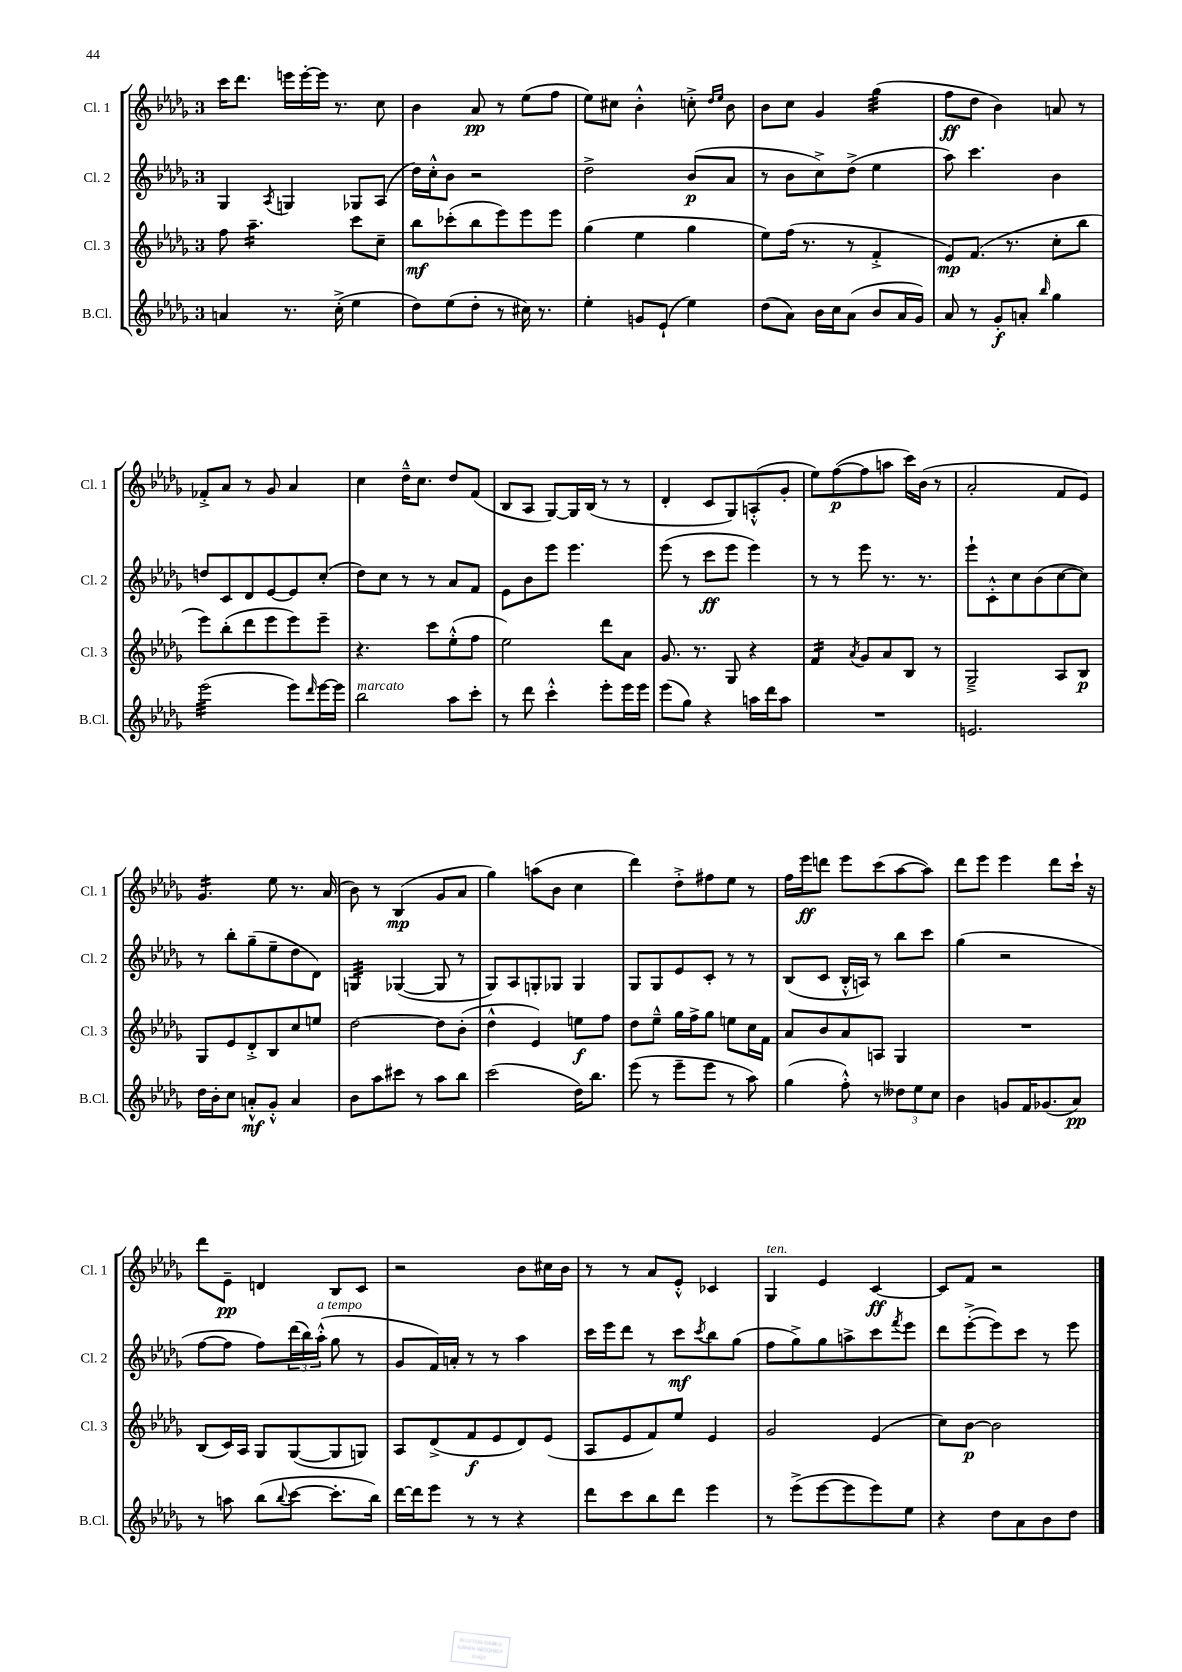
<<
\new StaffGroup <<
\new Staff = "s0" \with { instrumentName = "Cl. 1" shortInstrumentName = "Cl. 1" } {
    \clef treble \key des \major \once \override Staff.TimeSignature.style = #'single-digit \time 3/4
    c'''16 des'''8. e'''16 e'''16~-. e'''16 r8. c''8 |
    bes'4 aes'8\pp r8 ees''8( f''8 |
    ees''8) cis''8 bes'4-.-^ c''8-.-> \grace { des''16 ees''16 } bes'8 |
    bes'8 c''8 ges'4 ges''4:32( |
    f''8\ff des''8 bes'4) a'8 r8 |
    fes'8-.-> aes'8 r8 ges'8 aes'4 |
    c''4 des''16---^ c''8. des''8 f'8( |
    bes8 aes8 ges8~) ges16 bes16( r8 r8 |
    des'4-. c'8 ges8) a8-.-^( ges'8-. |
    ees''8) f''8~\p( f''8 a''8 c'''16) bes'16( r8 |
    aes'2-. f'8 ees'8) |
    ges'4.:16 ees''8 r8. aes'16( |
    bes'8) r8 bes4\mp( ges'8 aes'8 |
    ges''4) a''8( bes'8 c''4 |
    des'''4) des''8-.-> fis''8 ees''8 r8 |
    f''16 ees'''16\ff d'''8 ees'''8 c'''8( aes''8~ aes''8) |
    des'''8 ees'''8 ees'''4 des'''8 c'''16-! r16 |
    des'''8 ees'8--\pp d'4 bes8 c'8 |
    r2 bes'8 cis''16 bes'16 |
    r8 r8 aes'8 ees'8-.-^ ces'4 |
    ges4^\markup { \italic "ten." } ees'4 c'4~\ff |
    c'8 f'8 r2 \bar "|." |
}
\new Staff = "s1" \with { instrumentName = "Cl. 2" shortInstrumentName = "Cl. 2" } {
    \clef treble \key des \major \once \override Staff.TimeSignature.style = #'single-digit \time 3/4
    ges4 \acciaccatura { aes8 } g4 ges8 aes8( |
    des''16) c''16-.-^ bes'8 r2 |
    des''2-> bes'8\p( aes'8 |
    r8 bes'8 c''8->) des''8->( ees''4 |
    aes''8) c'''4. bes'4 |
    d''8 c'8 des'8 ees'8~ ees'8 c''8-.( |
    des''8) c''8 r8 r8 aes'8 f'8 |
    ees'8 bes'8 ees'''8 ees'''4. |
    ees'''8( r8 c'''8\ff ees'''8 ees'''4) |
    r8 r8 ees'''8 r8. r8. |
    ees'''8-! c'8-.-^ c''8 bes'8( c''8~ c''8) |
    r8 bes''8-. ges''8--( ees''8-- des''8 des'8) |
    g4:32 ges4~( ges8 r8 |
    ges8) aes8 g8-. ges8 ges4 |
    ges8 ges8 ees'8 c'8-. r8 r8 |
    bes8( c'8 bes16-.-^ a16) r8 bes''8 c'''8 |
    ges''4( r2 |
    f''8~ f''8 f''8) \tuplet 3/2 { des'''16( bes''16) aes''16-.-^^\markup { \italic "a tempo" }( } ges''8 r8 |
    ges'8 f'16) a'16-. r8 r8 aes''4 |
    c'''16 ees'''16 des'''8 r8 c'''8\mf \acciaccatura { c'''8 } bes''8 ges''8( |
    f''8 ges''8->) ges''8 a''8-> c'''8 \acciaccatura { f'''8 } ees'''8 |
    des'''8 ees'''8~-.->( ees'''8) c'''8 r8 ees'''8 \bar "|." |
}
\new Staff = "s2" \with { instrumentName = "Cl. 3" shortInstrumentName = "Cl. 3" } {
    \clef treble \key des \major \once \override Staff.TimeSignature.style = #'single-digit \time 3/4
    f''8 aes''4.:16-- c'''8 c''8-- |
    bes''8\mf ces'''8-.( bes''8 ees'''8) ees'''8 ees'''8 |
    ges''4( ees''4 ges''4 |
    ees''8) f''16( r8. r8 f'4-.-> |
    ees'8\mp) f'8.( r8. c''8-. bes''8 |
    ees'''8) bes''8-.( des'''8 ees'''8 ees'''8) ees'''8-- |
    r4. c'''8 ees''8-.-^( f''8 |
    ees''2) des'''8 aes'8 |
    ges'8. r8. ges8 r4 |
    f'4:16 \acciaccatura { aes'8 } ges'8 aes'8 bes8 r8 |
    ges2---> aes8 bes8\p |
    ges8 ees'8 des'8-.-> bes8 c''8 e''8 |
    des''2~ des''8 bes'8-.( |
    des''4-^ ees'4) e''8\f f''8 |
    des''8 ees''8---^ ges''16 f''16-> ges''8 e''8 c''16 f'16 |
    aes'8 bes'8 aes'8 a8 ges4 |
    R2. |
    bes8( c'16) aes16 ges8 ges8~( ges8 g8) |
    aes8 des'8->( f'8\f ees'8 des'8) ees'8( |
    aes8 ees'8 f'8) ees''8 ees'4 |
    ges'2 ees'4( |
    c''8) bes'8~\p bes'2 \bar "|." |
}
\new Staff = "s3" \with { instrumentName = "B.Cl." shortInstrumentName = "B.Cl." } {
    \clef treble \key des \major \once \override Staff.TimeSignature.style = #'single-digit \time 3/4
    a'4 r8. c''16-.->( ees''4 |
    des''8) ees''8( des''8-. r8 cis''16) r8. |
    ees''4-. g'8 ees'8-!( ees''4) |
    des''8( aes'8) bes'16 c''16 aes'8( bes'8 aes'16 ges'16) |
    aes'8 r8 ges'8-.\f a'8-. \grace { bes''16 } ges''4 |
    ees'''2:32( ees'''8) \grace { des'''16 } ees'''16~ ees'''16 |
    bes''2^\markup { \italic "marcato" } aes''8 c'''8-. |
    r8 des'''8 c'''4-.-^ ees'''8-. ees'''16 ees'''16 |
    ees'''8( ges''8) r4 a''16 des'''16 a''8 |
    R2. |
    e'2. |
    des''16 bes'16-. c''8 a'8-.-^\mf ges'8-.-^ a'4 |
    bes'8 aes''8 cis'''8 r8 aes''8 bes''8 |
    c'''2( des''16) bes''8. |
    ees'''8( r8 ees'''8-- ees'''8 r8 aes''8) |
    ges''4( f''8-.-^) r8 \tuplet 3/2 { deses''8 ees''8 c''8 } |
    bes'4 g'8 f'16 ges'8.( aes'8\pp) |
    r8 a''8 bes''8( \appoggiatura { bes''8 } c'''8~ c'''8.-. bes''16) |
    des'''16~ des'''16 ees'''8 r8 r8 r4 |
    des'''8 c'''8 bes''8 des'''8 ees'''4 |
    r8 ees'''8->( ees'''8~ ees'''8 ees'''8) ees''8 |
    r4 des''8 aes'8 bes'8 des''8 \bar "|." |
}
>>
>>
\layout { \context { \Score \remove "Bar_number_engraver" } }
